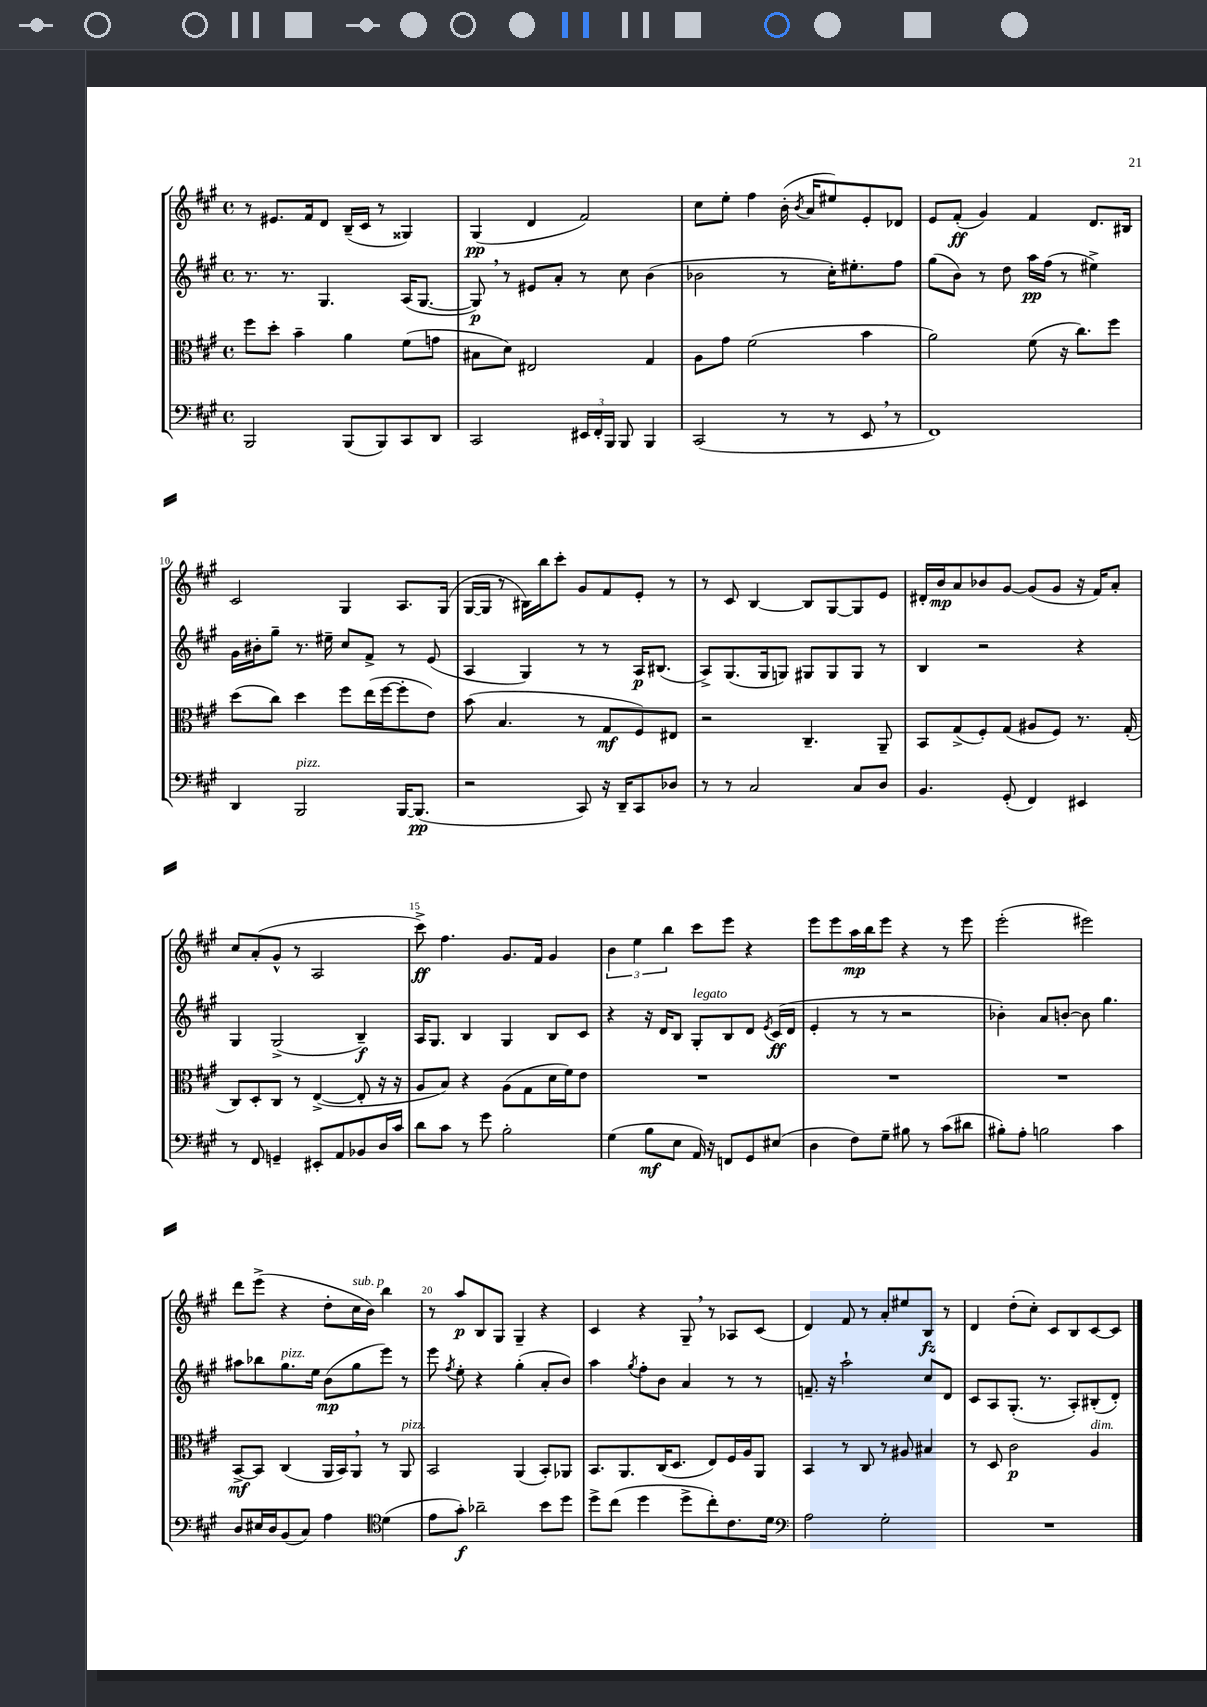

**kern	**kern	**kern	**kern
*staff4	*staff3	*staff2	*staff1
*clefF4	*clefC3	*clefG2	*clefG2
*k[f#c#g#]	*k[f#c#g#]	*k[f#c#g#]	*k[f#c#g#]
*M4/4	*M4/4	*M4/4	*M4/4
*met(c)	*met(c)	*met(c)	*met(c)
2BBB	8ff#	8.r	8r
.	8dd'	.	8.e#
.	.	8.r	.
.	4b~	.	.
.	.	.	16f#
.	.	4.G#	8d
(8BBB	4a	.	(16B~
.	.	.	16c#
8BBB)	.	.	8r
8CC#	(8f#	(16A	4G##)
.	.	[8.G#	.
8DD	8g	.	.
=	=	=	=
2CC#	8B#	8G#])	(4G#
.	8d)	8r	.
.	2E#	8e#	4d
.	.	8a'	.
24EE#	.	8r	2f#)
24FF#'	.	.	.
24BBB	.	.	.
8BBB	.	8cc#	.
4BBB	4G#	(4b	.
=	=	=	=
(2CC#	8A	2b-	8cc#
.	8g#	.	8ee'
.	(2f#	.	4ff#
8r	.	8r	(16b'
.	.	.	8qb
.	.	.	16a
8r	.	16cc#')	8ee#)
.	.	8.ee#'	.
8EE	4b	.	8e'
8r	.	8ff#	8d-
=	=	=	=
1FF#)	2a)	(8gg#	8e
.	.	8b)	(8f#'
.	.	8r	4g#)
.	.	8dd	.
.	(8f#	16aa	4f#
.	.	(16ff#	.
.	16r	8r	.
.	8.cc#)	.	.
.	.	4ee#^)	8.d
.	8ff#	.	.
.	.	.	16B#
=	=	=	=
4DD	(8dd	16g#	2c#
.	.	16b#'	.
.	8cc#)	8gg#~	.
2BBB	4dd	8.r	.
.	.	16ee#~	.
.	8ff#	8cc#	4G#
.	(16ee	8f#^	.
.	[16ff#	.	.
[16BBB	8ff#']	8r	8.A
(8.BBB]	.	.	.
.	8e)	(8e	.
.	.	.	(16G#
=	=	=	=
2r	(8b	4A	[16G#
.	.	.	16G#]
.	4.B	.	8r
.	.	4G#)	16B#)
.	.	.	16bb
.	.	.	8ccc#'
8CC#)	8r	8r	8g#
16r	8G#	8r	8f#
16DD~	.	.	.
8CC#	8F#)	16A	8e'
.	.	(8.B#	.
8D-	8E#	.	8r
=	=	=	=
8r	2r	8A^)	8r
8r	.	(8.G#	8c#
2C#	.	.	[4B
.	.	16G#	.
.	.	8G)	.
.	4.C#~	8G#	8B]
.	.	8G#	[8G#
8C#	.	8G#	8G#]
8D	8AA~	8r	8e
=	=	=	=
4.BB	8BB	4B	16d#'
.	.	.	16b
.	(8G#^	.	8a
.	8F#')	2r	8b-
(8GG#'	(8G#	.	[8g#
4FF#)	8A#	.	(8g#]
.	8F#)	.	8g#
4EE#	8.r	4r	16r
.	.	.	16f#)
.	.	.	8a'
.	(16G#'	.	.
=	=	=	=
8r	8C#)	4G#	8cc#
8FF#	8D'	.	(8a'
4GG~	8C#	(2G#^	8g#^^
.	8r	.	8r
8EE#'	([4E^	.	2A
8AA	.	.	.
8BB-	8E']	4B~)	.
16D	16r	.	.
16c#	16r	.	.
=	=	=	=
8d	8A	16A	8ccc#^)
.	.	8.G#	.
8c#	8B)	.	4.ff#
8r	4r	4B	.
8g#	.	.	.
2B'	(8A	4G#	8.g#
.	8G#	.	.
.	.	.	16f#
.	16d	8B	4g#
.	16f#)	.	.
.	8e	8c#	.
=	=	=	=
(4G#	1r	4r	6b
.	.	.	6ee
8B	.	16r	.
.	.	16d	.
.	.	.	6bb
8E	.	8B	.
16AA)	.	8G#'	8ccc#
16r	.	.	.
8FF	.	8B	8eee
8GG#	.	8d	4r
.	.	8qe	.
(8E#	.	(16c#	.
.	.	16d	.
=	=	=	=
4D	1r	4e'	8eee
.	.	.	8eee
8F#)	.	8r	16aa
.	.	.	16bb
8G#~	.	8r	8eee
8B#	.	2r	4r
8r	.	.	.
(8c#	.	.	8r
8d#	.	.	8eee
=	=	=	=
8B#')	1r	4b-')	(2eee'
8A'	.	.	.
2B	.	8a	.
.	.	[8b'	.
.	.	8b]	2eee#)
.	.	4.gg#	.
4c#	.	.	.
=	=	=	=
8D	[8BB^	8aa#	8ddd
16E#	8BB]	8bb-	(8eee^
16D	.	.	.
(8BB	(4C#	8.gg#	4r
8C#)	.	.	.
.	.	16ee	.
4A	16AA	(8b	8dd'
.	16BB)	.	.
.	8AA	8gg#	16cc#
.	.	.	16b)
*clefC4	*	*	*
(4d	8r	8eee)	4bb
.	8AA	8r	.
=	=	=	=
8e	2BB	8eee	8r
.	.	8qff#	.
8g#')	.	8ee'	8aa
2a-~	.	4r	8B
.	.	.	8G#
.	(4AA	(4gg#'	4G#~
8b	8BB')	8a'	4r
8dd	8AA-	8b)	.
=	=	=	=
8dd^	8.BB	4aa	4c#
(8cc#	.	.	.
.	8.AA	.	.
.	.	8qgg#	.
4dd	.	8ff#'	4r
.	(16C#	8b	.
.	8.D	.	.
8dd^	.	4a	8G#~
8cc#')	8E)	.	8r
8.c#	16F#	8r	8A-
.	16A	.	.
.	8AA	8r	(8c#
16d	.	.	.
=	=	=	=
*clefF4	*	*	*
2A	4BB	8.f~	4d)
.	.	16r	.
.	8r	2aa`	8f#
.	8C#	.	8r
2G#'	8r	.	8a'
.	8A#	.	8ee#
.	4B#	8cc#	8B
.	.	8d	8r
=	=	=	=
1r	8r	8c#	4d
.	8D	8A	.
.	2c#	(8.G#'	(8dd'
.	.	.	8cc#')
.	.	8.r	.
.	.	.	8c#
.	.	8A')	8B
.	4A	(8B#'	[8c#
.	.	8d')	8c#]
==	==	==	==
*-	*-	*-	*-
